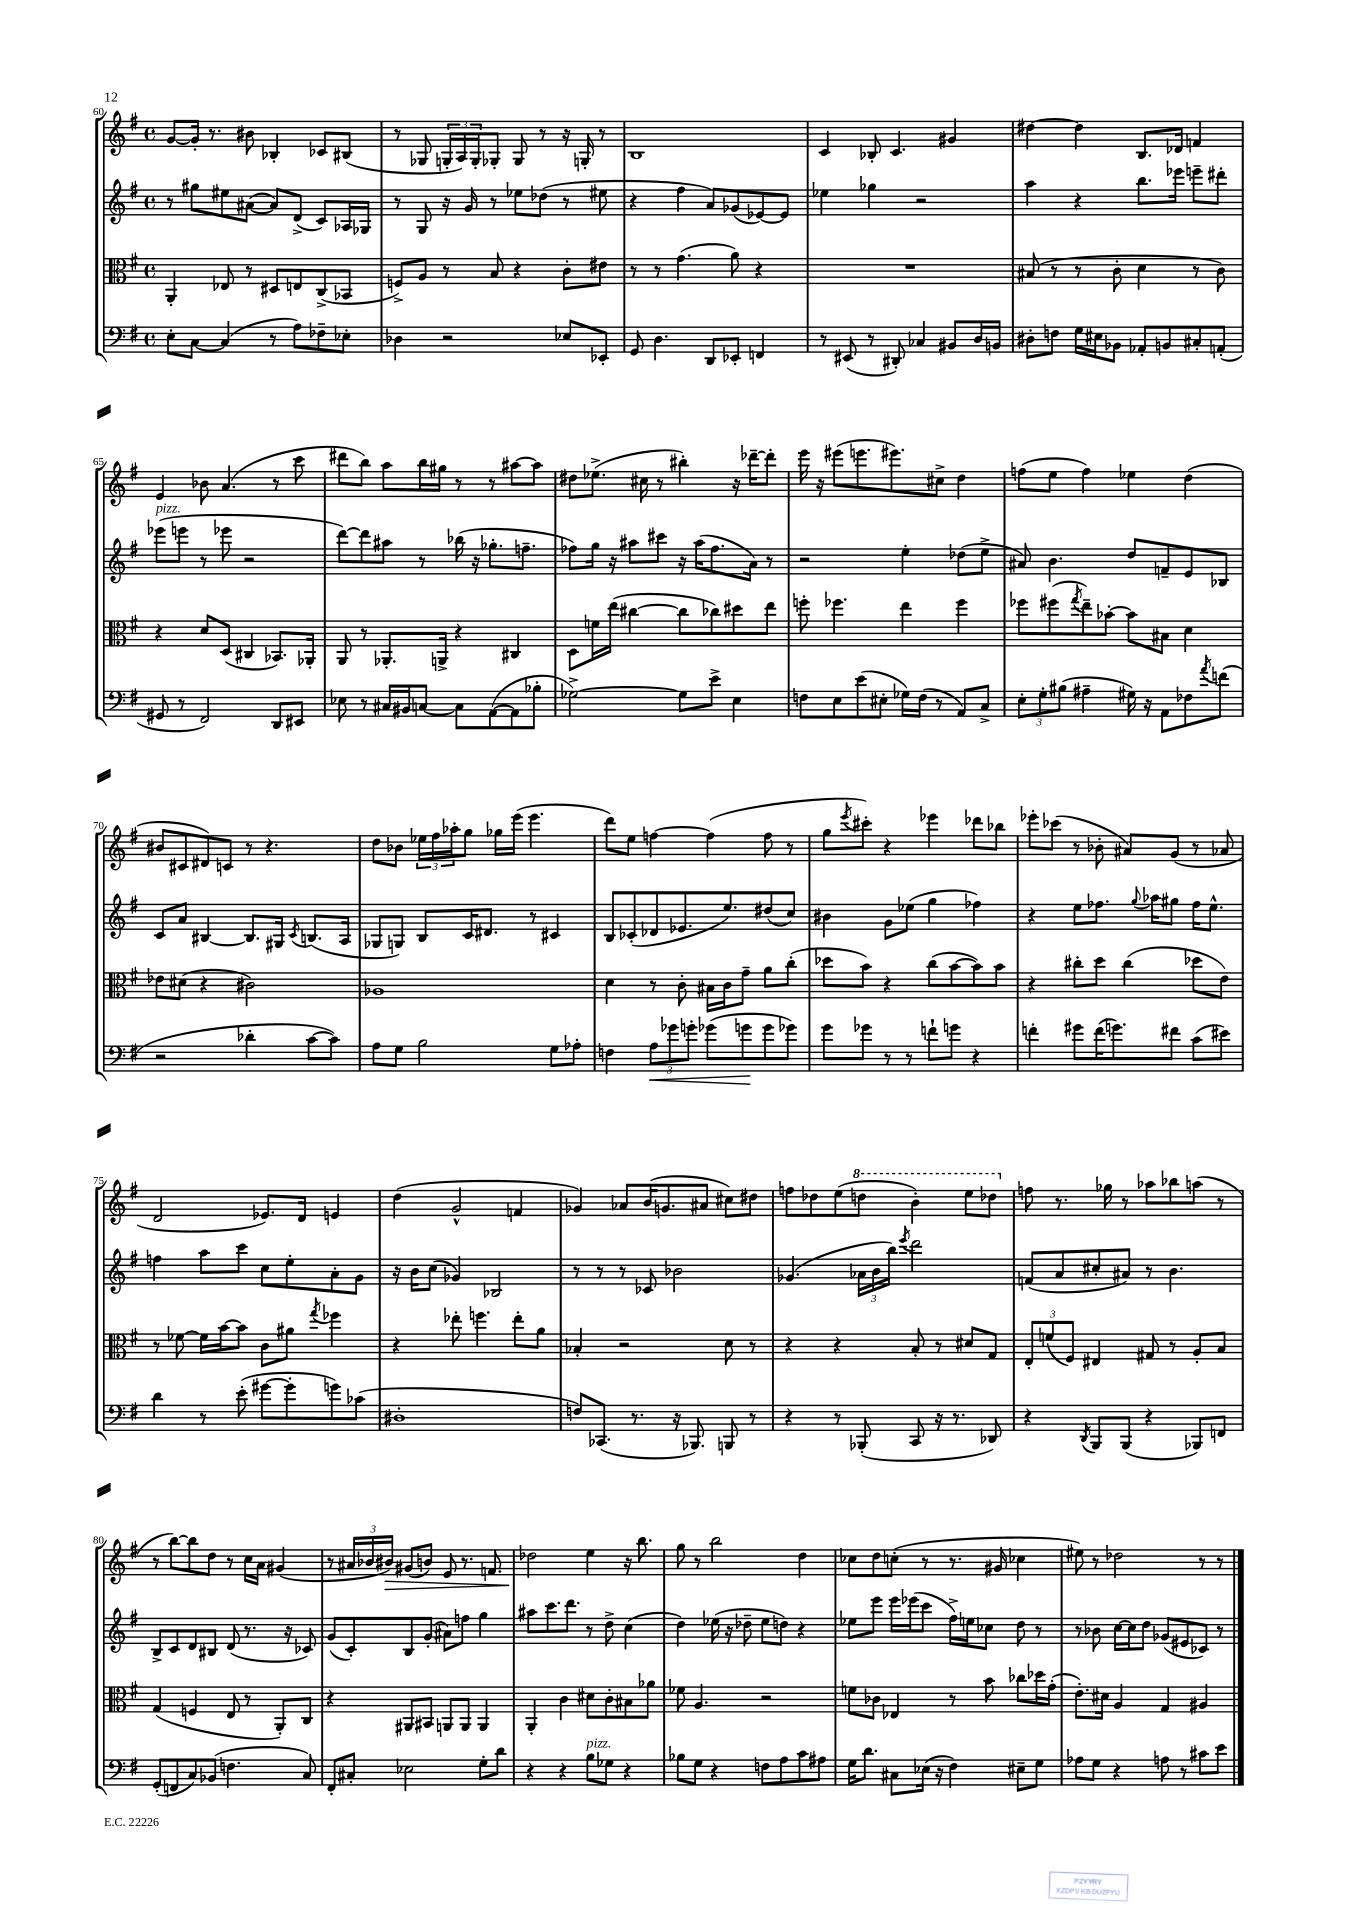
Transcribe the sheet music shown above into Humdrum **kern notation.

**kern	**kern	**kern	**kern
*staff4	*staff3	*staff2	*staff1
*clefF4	*clefC3	*clefG2	*clefG2
*k[f#]	*k[f#]	*k[f#]	*k[f#]
*M4/4	*M4/4	*M4/4	*M4/4
*met(c)	*met(c)	*met(c)	*met(c)
8E'\L	4AA'/	8r	[8g/L
[8C\J	.	8gg#\L	16g'/]Jk
.	.	.	8.r
(4C/]	8E-/	8ee#\	.
.	8r	([8a#\J	8b#\
8r	8D#/L	8a#/]L)	4B-'/
8A\L)	8E/	(8d^/J	.
8F-~\	(8C^/	8c/L)	8c-/L
8E-'\J	8BB-/J	16A-/L	(8B#/J
.	.	16G-/JJ	.
=	=	=	=
4D-\	8F^/L)	8r	8r
.	8A/J	8G/	8G-/
2r	8r	16r	24G'/LL
.	.	.	24A/)
.	.	16g/	.
.	.	.	24G'/J
.	8B/	8r	8G-'/J
.	4r	8ee-\L	8G-/
.	.	(8dd-\J	8r
8E-/L	8c'\L	8r	16r
.	.	.	16G'/
8EE-'/J	8e#\J	8ee#\	8r
=	=	=	=
8GG/	8r	4r	1B
4.D\	8r	.	.
.	(4.g\	4ff#\	.
8DD/L	.	8a/L)	.
8EE-'/J	8a\)	(8g-/	.
4FF/	4r	[8e-/)	.
.	.	8e-/]J	.
=	=	=	=
8r	1r	4ee-\	4c/
(8EE#/	.	.	.
8r	.	4gg-\	8B-'/
8DD#'/)	.	.	4.c/
4C-/	.	2r	.
8BB#/L	.	.	4g#/
16D/L	.	.	.
16BB/JJ	.	.	.
=	=	=	=
8D#'\L	(8B#/	4aa\	[4dd#\
8F\J	8r	.	.
16G\LL	8r	4r	4dd#\]
16E#\J	.	.	.
8BB-\J	8c'\	.	.
8AA-'/L	4d\	8.bb\L	8.B/L
8BB/	.	.	.
.	.	16eee-\Jk	16d-/Jk
8C#'/	8r	8eee~\L	4f/
(8AA'/J	8c\)	8ddd#'\J	.
=	=	=	=
8GG#/	4r	(8eee-\L	4e/
8r	.	8eee\J	.
2FF#/)	8d/L	8r	8b-\
.	(8D/J	8eee-\	(4.a/
.	4C#/	2r	.
8DD/L	8.BB-/L)	.	8r
8EE#/J	.	.	8ccc\
.	16AA-'/Jk	.	.
=	=	=	=
8E-\	8AA/	[8ddd\L)	8ddd#\L
8r	8r	8ddd\]	8bb\J)
16C#/LL	8.AA-'/L	8aa#\J	8aa\L
16BB#/J	.	.	.
[8C/J	.	8r	16bb\L
.	16AA^/Jk	.	16gg#\JJ
8C\]L	4r	(16bb-\	8r
.	.	16r	.
([8AA\	.	8.gg-'\L	8r
8AA\]	4C#/	.	[8aa#\L
.	.	8.ff~\J	.
8B-'\J	.	.	8aa#\]J
=	=	=	=
[2G-^\)	8D\L	8ff-\L)	8dd#\L
.	16f\L	16gg\Jk	(8.ee-^\J
.	(16ee\JJ	16r	.
.	[4cc#\	8aa#\L	.
.	.	.	16cc#\
.	.	8ccc#\J	8r
8G-\]L	8cc#\]L	16r	4bb#'\)
.	.	(16aa#\LK	.
8e^\J	8cc-\)	8.ff-\	.
4E\	8dd#\	.	16r
.	.	16a\Jk)	[16ddd-~\LK
.	8ee\J	8r	8ddd-'\]J
=	=	=	=
8F\L	8ff'\	2r	16eee\
.	.	.	16r
8E\	4.ff-\	.	(8eee#\L
(8e\	.	.	8.eee\
8E#'\J	.	.	.
.	.	.	8.eee#\)
16G-\LL)	4ee\	4ee'\	.
(16F\JJ	.	.	.
8r	.	.	8cc#^\J
8AA/L)	4ff-\	(8dd-\L	4dd\
8C^/J	.	8ee^\J	.
=	=	=	=
12E'\L	8ff-\L	8a#/)	(8ff\L
12G'\	.	.	.
.	(8ff#\	4.b\	8ee\J
(12B#\J	.	.	.
.	8qgg/	.	.
4A#~\	8ee~\)	.	4ff\)
.	[8b-'\J	.	.
16G#\)	8b-\]L	8dd/L	4ee-\
16r	.	.	.
8AA\L	8B#\J	8f~/	.
8F-\	4d\	8e/	(4dd\
8qa/	.	.	.
(8f\J	.	8B-/J	.
=	=	=	=
2r	8e-\L	8c/L	8b#/L
.	(8d#\J	8a/J	8c#/
.	4r	[4B#/	8d#/)
.	.	.	8c/J
4d-'\	2c#\)	8.B#/]L	8r
.	.	.	4.r
.	.	16G#/Jk	.
.	.	8qc/	.
[8c\L	.	(8.B/L	.
8c\]J)	.	.	.
.	.	16A/Jk	.
=	=	=	=
8A\L	1A-	8G-/L	8dd\L
8G\J	.	8G/J)	8b-\J
2B\	.	8B/L	24ee-\LL
.	.	.	24ff#\
.	.	.	24aa-'\J
.	.	16c/K	8gg\J
.	.	8.d#/J	.
.	.	.	16gg-\LL
.	.	.	(16eee\JJ
.	.	8r	4.eee\
8G\L	.	4c#/	.
8A-'\J	.	.	.
=	=	=	=
4F\	4d\	8B/L	8ddd\L)
.	.	(8c-'/	8ee\J
12A\L	8r	8d-/	[4ff\
12g-\	.	.	.
.	8c'\	8.e-/	.
12g'\J	.	.	.
(8g-\L	16B#\LL	.	(4ff\]
.	16c\J	8.ee/)	.
8g\	8g~\J	.	.
8g\	8a\L	(8dd#/	8ff\
8g-\J)	(8cc'\J	8cc/J)	8r
=	=	=	=
8g\L	8dd-\L	4b#\	8gg\L
.	.	.	8qeee/
8g-\J	8b\J)	.	8ccc#'\J)
8r	4r	8g\L	4r
8r	.	(8ee-\J	.
8f`\L	(8cc\L	4gg\	4eee-\
8g\J	[8b\	.	.
4r	8b\])	4ff-\)	8ddd-\L
.	8b\J	.	8bb-\J
=	=	=	=
4f'\	4r	4r	8eee-'\L
.	.	.	(8ccc-\J
8g#\L	8cc#'\L	8ee\L	8r
(16f\K	8dd\J	8.ff-\J	8b-'\
8.g\)	.	.	.
.	(4cc#\	.	8a#/L)
.	.	8qqgg/	.
.	.	16aa-\LK	.
8f#\J	.	8gg#\J	(8g/J
(8c\L	8dd-\L	16ff-\LK	8r
.	.	8.ee^^\J	.
8e#\J)	8e\J)	.	8a-/
=	=	=	=
4d\	8r	4ff\	2d/
.	[8f-\	.	.
8r	16f-\]LL	8aa\L	.
.	[16b\J	.	.
(8e'\	8b\]J	8ccc\J	.
[8g#\L	8c\L	8cc\L	8.e-/L)
8g#'\]	8a#\J	8ee'\	.
.	.	.	16d/Jk
.	8qgg/	.	.
8g\)	4ff-\	8a'\	4e/
(8c-\J	.	8g\J	.
=	=	=	=
1D#'	4r	16r	(4dd\
.	.	16b\LK	.
.	.	(8cc\J	.
.	8ee-'\	4g-/)	2g^^/
.	4.ff\	.	.
.	.	2B-/	.
.	8ee-'\L	.	4f/
.	8a\J	.	.
=	=	=	=
8F/L)	4B-'/	8r	4g-/)
(8.CC-/J	.	8r	.
.	2r	8r	8a-/L
8.r	.	.	.
.	.	8c-/	(16b/K
.	.	.	8.g/
16r	.	2b-\	.
8.BBB-/)	.	.	.
.	.	.	8a#/J
8BBB/	8d\	.	8cc#\L)
8r	8r	.	8dd#\J
=	=	=	=
4r	4r	(4.g-/	8ff\L
.	.	.	8dd-\
8r	4r	.	(8ee\
(8BBB-'/	.	24a-\LL	8ddd\J
.	.	24b\	.
.	.	24bb\JJ)	.
.	.	8qeee/	.
8CC/	8B'/	2ddd\	4bb'\)
16r	8r	.	.
8.r	.	.	.
.	8d#/L	.	8eee\L
8DD-/)	8G/J	.	8ddd-\J
=	=	=	=
4r	12E'/L	(8f/L	8ff\
.	(12f/	.	.
.	.	8a/	8.r
.	12F#/J)	.	.
8qDD/	.	.	.
8BBB/L	4E#/	8cc#'/	.
.	.	.	16gg-\
(8BBB/J	.	8a#/J)	8r
4r	8G#/	8r	8aa-\L
.	8r	4.b\	8bb-\
8BBB-/L)	8A'/L	.	(8aa\J
8FF/J	8B/J	.	8r
=	=	=	=
(8GG'/L	(4G/	8B^/L	8r
8FF/	.	8c/	[8bb\L)
8C/)	4F/	8d/	8bb\]
(8BB-/J	.	8B#/J	8dd\J
4.F\	8E/	(8d/	8r
.	8r	8.r	16cc\LL
.	.	.	16a\JJ
.	8AA'/L)	.	(4g#/
.	.	16r	.
8C/)	8C/J	8c-/)	.
=	=	=	=
8FF#'/L	4r	(8g/L	8r
8C#'/J	.	8c'/)	24a#/LL
.	.	.	24b-/
.	.	.	24b#/JJ)
2E-\	8AA#/L	8B/	(8g#/L
.	8BB#/J	(8g'/J	8b/J)
.	8AA/L	8a#\L)	8e/
.	8AA/J	8ff\J	8.r
8G'\L	4AA/	4gg\	.
.	.	.	8.f/
8d\J	.	.	.
=	=	=	=
4r	4AA'/	8aa#\L	2dd-\
.	.	8.ccc\	.
4r	4c\	.	.
.	.	8.ddd\J	.
8B\L	8d#\L	8r	4ee\
8G-\J	8c'\	8dd^\	.
4r	8B#\	(4cc\	16r
.	.	.	8.bb\
.	8a-\J	.	.
=	=	=	=
8B-\L	8f-\	4dd\)	8gg\
8G\J	4.A/	.	8r
4r	.	(16ee-\	2bb\
.	.	16r	.
.	.	8dd-~\	.
8F\L	2r	8ee-\L	.
8A\	.	8dd\J)	.
8c\	.	4r	4dd\
8A#\J	.	.	.
=	=	=	=
16G\LK	8f\L	8ee-\L	8cc-\L
8.d\J	.	.	.
.	8c-\J	8eee\J	8dd\
8C#\L	4E-/	16eee\LL	(8cc'\J
.	.	(16eee-\J	.
(16E-\Jk	.	8ccc\J	8r
16r	.	.	.
4F#\)	8r	16ff#^\LL)	8.r
.	.	16ee\J	.
.	8b\	8cc-\J	.
.	.	.	16g#/
8E#~\L	8cc-\L	8dd\	4cc-\
8G\J	16dd-\L	8r	.
.	(16g'\JJ	.	.
=	=	=	=
8A-\L	8.e'\L)	8r	8ee#\)
8G\J	.	8b-\	8r
.	16d#\Jk	.	.
4r	4A/	[16cc\LL	2dd-\
.	.	16cc\]J	.
.	.	8dd\J	.
8A\	4G/	(8g-/L	.
8r	.	8e#/	.
8c#\L	4A#/	8c-/J)	8r
8e\J	.	8r	8r
==	==	==	==
*-	*-	*-	*-
